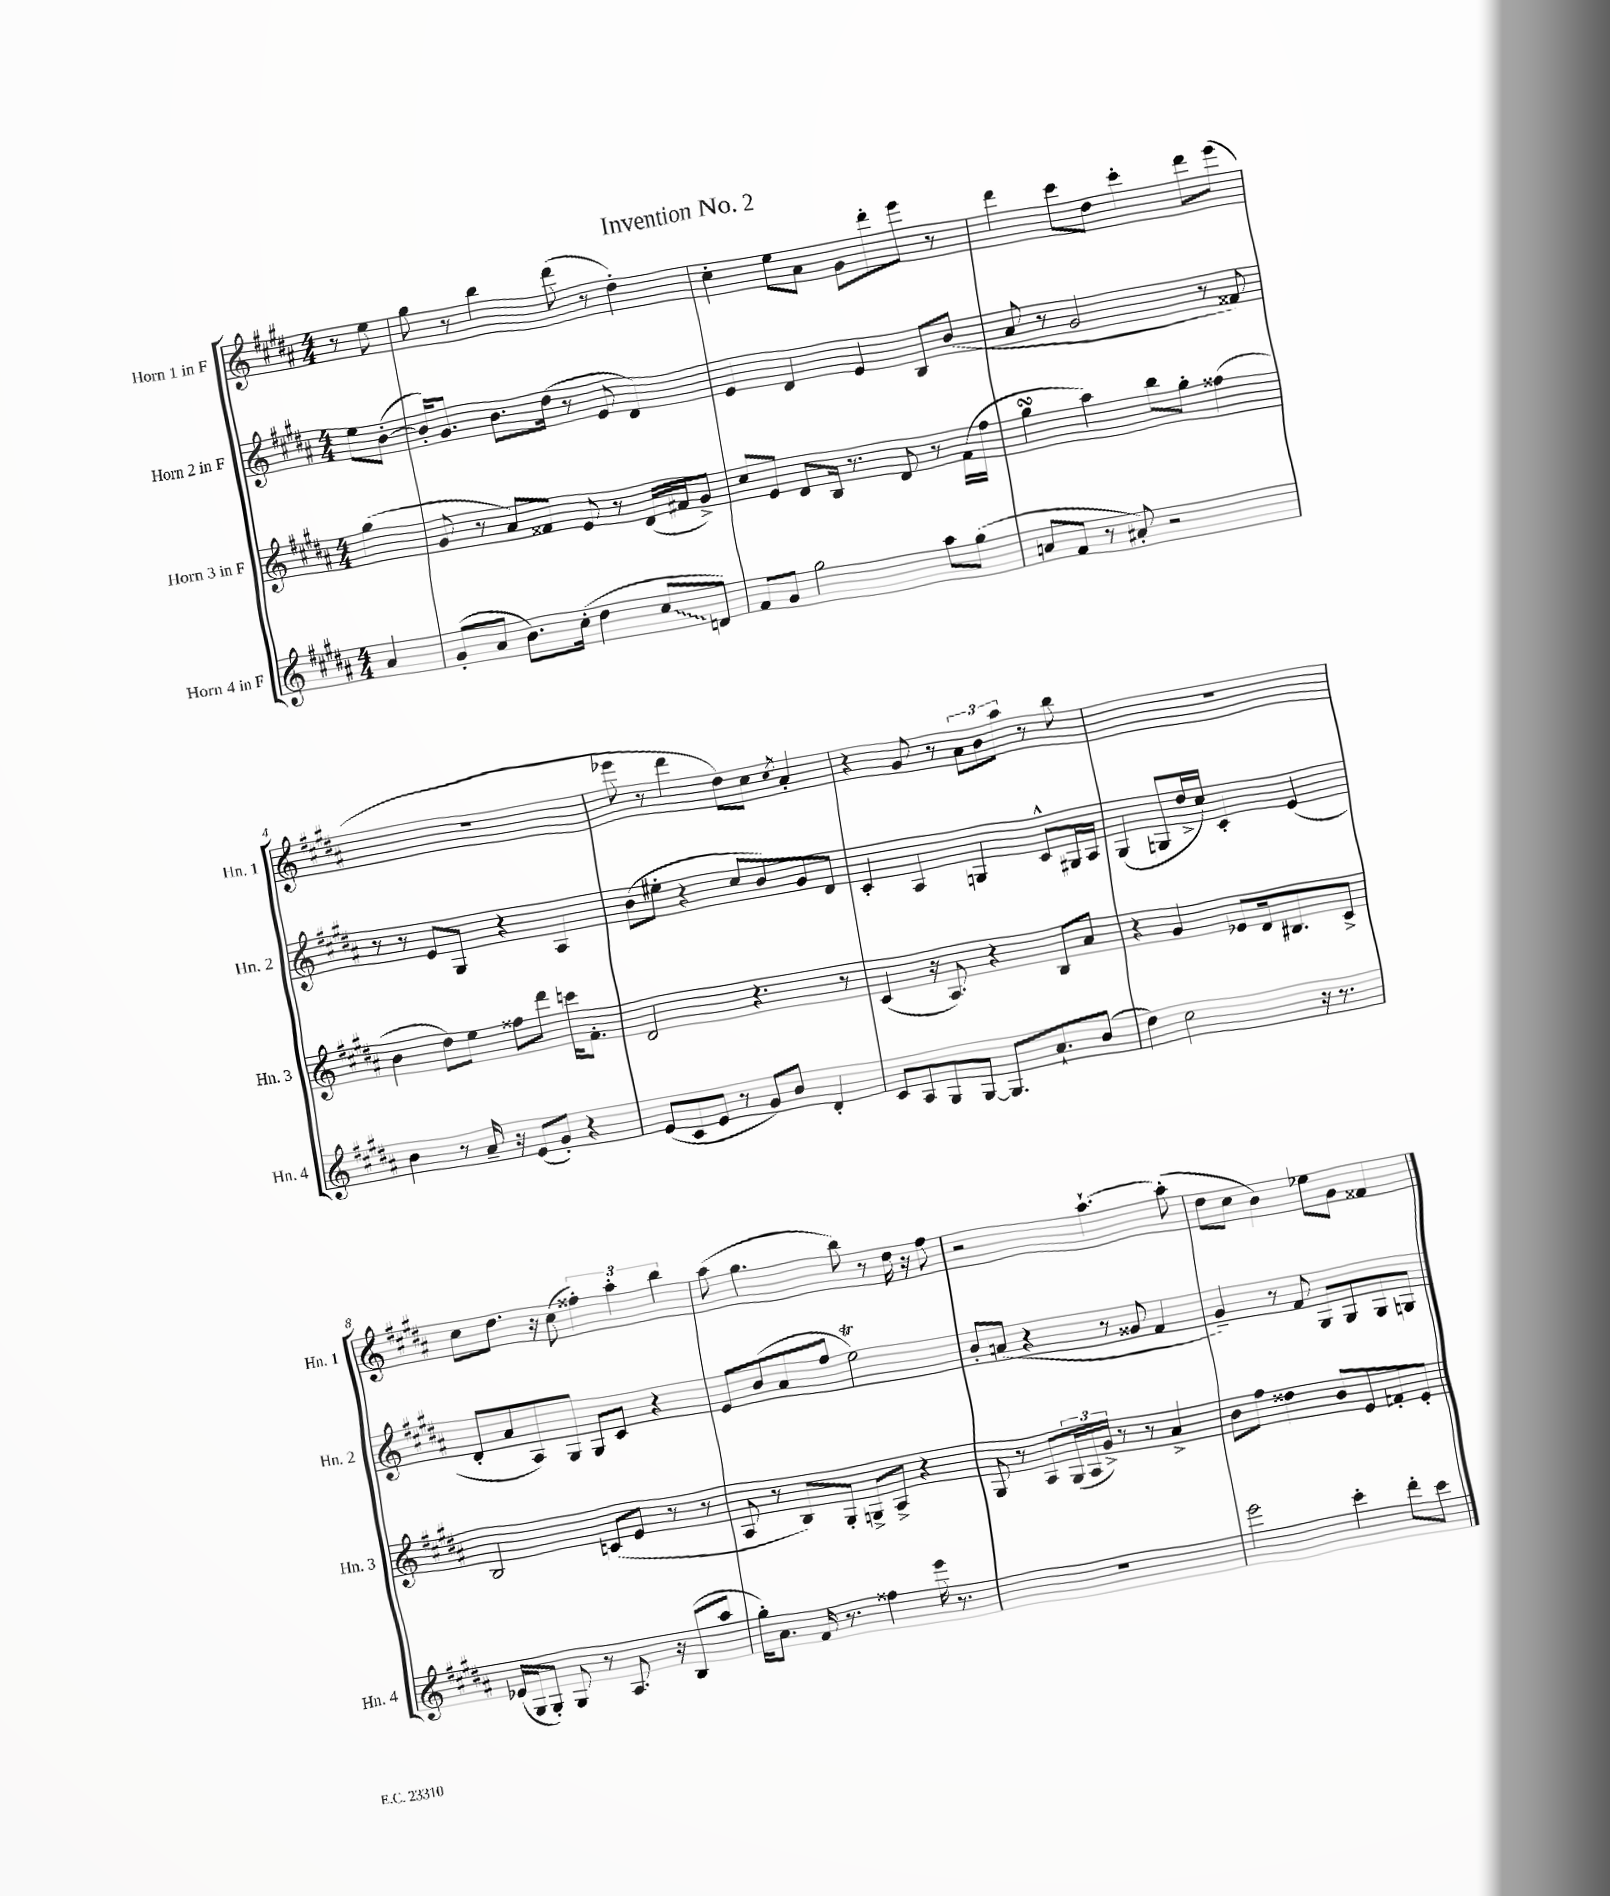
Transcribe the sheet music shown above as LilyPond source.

\header { title = "Invention No. 2" }
<<
\new StaffGroup <<
\new Staff = "s0" \with { instrumentName = "Horn 1 in F" shortInstrumentName = "Hn. 1" } {
    \clef treble \key b \major \numericTimeSignature \time 4/4 \partial 4
    r8 e''8 |
    gis''8 r8 b''4 dis'''8( r8 dis''4-.) |
    cis''4-. e''8 ais'8 gis'8 dis'''8-. e'''8 r8 |
    dis'''4 cis'''8 dis''8 cis'''4-. dis'''8 e'''8( |
    R1 |
    ees'''8 r8 dis'''4 dis''8) cis''8 \acciaccatura { cis''8 } ais'4-. |
    r4 gis'8 r8 \tuplet 3/2 { ais'8 b'8 ais''8 } r8 b''8 |
    R1 |
    cis''8 dis''8. r16 cis''8( \tuplet 3/2 { fisis''4-.) ais''4-. b''4 } |
    ais''8( gis''4. b''8) r8 dis''16 r16 fis''8 |
    r2 ais''4.~-! ais''8-.( |
    dis''8 cis''8 b'4) ees''8 gis'8 fisis'4 \bar "|." |
}
\new Staff = "s1" \with { instrumentName = "Horn 2 in F" shortInstrumentName = "Hn. 2" } {
    \clef treble \key b \major \numericTimeSignature \time 4/4 \partial 4
    e''8 b'8~-.( |
    b'16-.) gis'8. b'8. dis''16( r8 e'8 dis'4) |
    e'4 dis'4 e'4 b8 b'8( |
    ais'8 r8 gis'2 r8 fisis'8) |
    r8 r8 e'8 gis8 r4 ais4 |
    b'8( eis''8-. r4 cis''8 b'8) gis'8 dis'8 |
    cis'4-. ais4 g4 cis'8-^ gis16 ais16 |
    gis4( g8 dis''16-> cis''16) cis'4-. e'4( |
    dis'8-. ais'8 ais8) gis8 gis8 cis'8 r4 |
    e'8 b'8( ais'8 fis''8 e''2\trill) |
    b'8-. a'8( r4 r8 gisis'8 fis'4 |
    gis'4--) r8 fis'8 gis8 gis8 gis8 g8 \bar "|." |
}
\new Staff = "s2" \with { instrumentName = "Horn 3 in F" shortInstrumentName = "Hn. 3" } {
    \clef treble \key b \major \numericTimeSignature \time 4/4 \partial 4
    gis''4( |
    gis'8 r8 ais'8) fisis'8 e'8 r8 dis'16( fis'16 gis'8->) |
    cis''8 e'8 dis'8 b16 r8. dis'8 r8 fis'16( fis''16 |
    gis''4\turn ais''4) b''8 gis''8-. fisis''4( |
    b'4 dis''8) e''8 fisis''8 dis'''8 c'''16 fis'8.-. |
    dis'2 r4. r8 |
    cis'4( r16 ais8.) r4 b8 ais'8 |
    r4 gis'4 ees'8 dis'16 bis8. cis'8-> |
    b2 c'8( e'8 r8 r8 |
    ais8 r8 b8) gis8-. g8-> ais8-> r4 |
    gis8 r8 ais8 \tuplet 3/2 { gis16( ais16 gis'16->) } r8 r8 ais'4-> |
    b'8 fis''8 disis''4 b'8 e'8 f'8-. e'8-. \bar "|." |
}
\new Staff = "s3" \with { instrumentName = "Horn 4 in F" shortInstrumentName = "Hn. 4" } {
    \clef treble \key b \major \numericTimeSignature \time 4/4 \partial 4
    ais'4 |
    gis'8-.( ais'8 b'8.) cis''16-.( dis''4 \once \override Glissando.style = #'zigzag cis''8\glissando d'8) |
    fis'8 gis'8 gis''2 ais''8 gis''8( |
    a'8 fis'8 r8 ais'8-.) r2 |
    b'4 r8 ais'16-- r16 e'8( gis'8-.) r4 |
    e'8( cis'8 e'8 r8 gis'8) b'8 dis'4-. |
    cis'8 ais8 gis8 gis8~ gis8. ais'8.-! b'8( |
    dis''4) cis''2 r16 r8. |
    ees'16( gis16 gis8-.) gis8 r8 ais8. r16 b8( ais''8 |
    gis''16-.) ais'8. fis'16 r8. fisis''4 e'''16 r8. |
    R1 |
    e'''2 cis'''4-. dis'''8-. cis'''8 \bar "|." |
}
>>
>>
